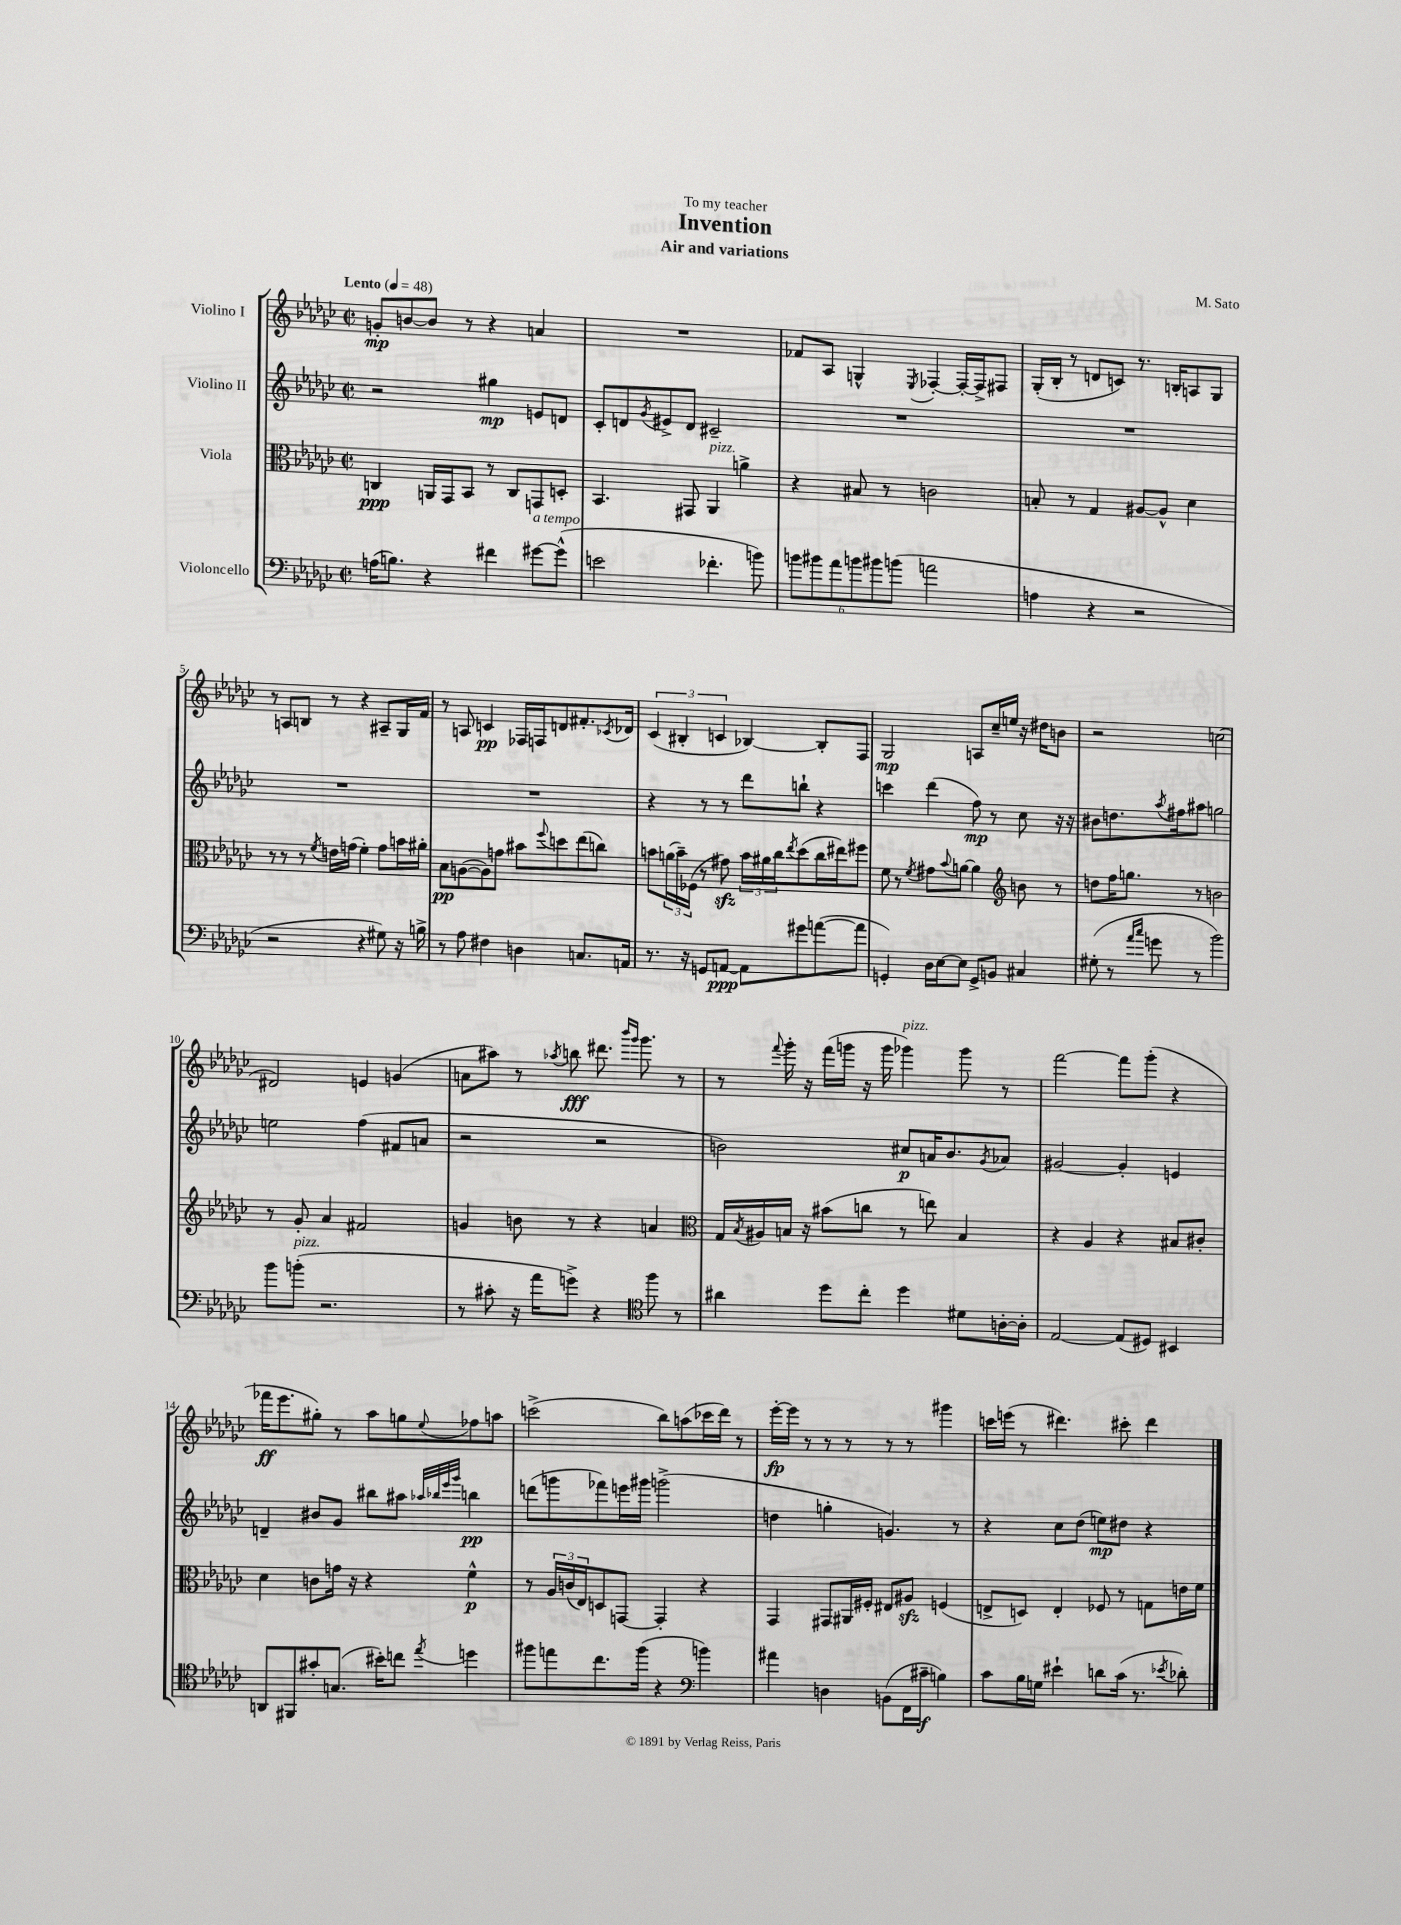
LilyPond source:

\header { title = "Invention" composer = "M. Sato" subtitle = "Air and variations" dedication = "To my teacher" }
<<
\new StaffGroup <<
\new Staff = "s0" \with { instrumentName = "Violino I" } {
    \clef treble \key ges \major \defaultTimeSignature \time 2/2 \tempo "Lento" 4 = 48
    g'8-.\mp b'8~ b'8 r8 r4 a'4 |
    R1 |
    fes'8 aes8 g4-^ \acciaccatura { ees8 } fes4~-. fes16~-. fes16-> fis8 |
    ges16-.( bes16-. r8 d'8 c'8) r8. b16-. a8 ges8 |
    r8 a8 b8 r8 r4 ais8-- ges16 f'16 |
    r8 a8 c'4\pp fes16 f16 d'8 fis'8.-. \acciaccatura { ces'8 } des'16 |
    \tuplet 3/2 { ces'4( bis4-. c'4 } bes4~) bes8-. f8 |
    ges2\mp a8 ces''16-- e''16 r16 dis''16 b'8 |
    r2 c''2( |
    dis'2) e'4 g'4( |
    a'8 ais''8) r8 \acciaccatura { aes''8 } b''8\fff dis'''8. \grace { bes'''16 ges'''16 } ges'''8. r8 |
    r8 \appoggiatura { f'''8 } ges'''16-. r16 f'''16( g'''16 r16 g'''16 ges'''4^\markup { \italic "pizz." }) ges'''8 r8 |
    f'''2~ f'''8 ges'''8-.( r4 |
    fes'''16\ff ees'''8. gis''8-.) r8 aes''8 g''8 \appoggiatura { ees''8 } fes''8 a''8 |
    c'''2->( bes''8) a''8( ces'''16 des'''16) r8 |
    ees'''16~-.\fp ees'''16 r8 r8 r8 r8 r8 gis'''4 |
    c'''16 e'''16( r8 dis'''4.) cis'''8-. dis'''4 \bar "|." |
}
\new Staff = "s1" \with { instrumentName = "Violino II" } {
    \clef treble \key ges \major \defaultTimeSignature \time 2/2
    r2 gis''4\mp e'8 d'8 |
    ces'8-. d'8 \acciaccatura { ges'8 } eis'8-> d'8 cis'2-- |
    R1 |
    R1 |
    R1 |
    R1 |
    r4 r8 r8 des'''8 b''8-! r4 |
    c'''4 des'''4( f''8\mp) r8 ces''8 r16 r16 |
    bis'8 d''8. \acciaccatura { aes''8 } fis''16 ais''8 g''2 |
    e''2 f''4( fis'8 a'8 |
    r2 r2 |
    b'2) cis''8\p a'16 b'8. \acciaccatura { ges'8 } aes'8 |
    gis'2~ gis'4-. e'4 |
    d'4-- bis'8 ges'8 bis''8 ais''8 \grace { aes''32 bes''32 ees'''32 ges'''32 } b''4\pp |
    d'''8( g'''8 fes'''8) e'''16 gis'''16 g'''2->( |
    d''4 g''4-. g'4.) r8 |
    r4 ces''8 des''8( e''8\mp) dis''8 r4 \bar "|." |
}
\new Staff = "s2" \with { instrumentName = "Viola" } {
    \clef alto \key ges \major \defaultTimeSignature \time 2/2
    c4\ppp a,16 ges,16 bes,8 r8 c8 g,8 d8-. |
    bes,4. gis,8 aes,4^\markup { \italic "pizz." } a'4-> |
    r4 bis8 r8 c'2 |
    b8-. r8 ges4 ais8~ ais8-^ des'4 |
    r8 r8 r8 \acciaccatura { f'8 } e'16 g'16( f'4-.) g'8 b'16 ais'16-. |
    bes8\pp a8~( a8) g'8 bis'8 \appoggiatura { f''8 } d''8 ees''8( c''8) |
    b'8 \tuplet 3/2 { a'16( b'16--) fes16( } r8 gis'8\sfz) \tuplet 3/2 { b'16 ais'16 ces''16 } \acciaccatura { ees''8 } des''8( ces''16 eis''16) fis''8 |
    f'8 r8 \acciaccatura { f'8 } gis'8 \appoggiatura { bes'8 } a'8~ a'4 \clef treble b'8 r8 |
    d''8 f''16 g''8. r8 b'2 |
    r8 ges'8-. aes'4 fis'2 |
    g'4 b'8 r8 r4 a'4 |
    \clef alto ges16 \acciaccatura { bes8 } ais16 b16 r16 bis'8( c''8 r8 e''8) b4 |
    r4 aes4 r4 bis8 cis'8-. |
    des'4 c'8 g'16 r16 r4 f'4-^\p |
    r8 \tuplet 3/2 { aes16 c'16( ees16) } d8 g,8~ g,4-. r4 |
    ges,4 gis,8 ais,16 fis16-. eis8 ais8\sfz f4( |
    e8-> d8) e4-. fes8 r8 g8 e'16 f'16 \bar "|." |
}
\new Staff = "s3" \with { instrumentName = "Violoncello" } {
    \clef bass \key ges \major \defaultTimeSignature \time 2/2
    a16( b8.) r4 fis'4 gis'8~^\markup { \italic "a tempo" } gis'8-^( |
    e'2 fes'4.-. b'8) |
    \tuplet 6/4 { b'8 bis'8 aes'8 b'8 bis'8 b'8( } a'2 |
    a4 r4 r2 |
    r2 r4 gis8) r16 b16-> |
    r8 aes8 fis4 d4 c8. a,16 |
    r8. r16 g,8 a,8~\ppp a,8 gis'8 a'8~( a'8 |
    g,4-.) des16 ees16~ ees8 g,8-> b,8 cis4 |
    gis8-.( r8 \grace { aes'16 ces''16 } g'8 r8 bes'2) |
    bes'8 b'8-.^\markup { \italic "pizz." }( r2. |
    r8 cis'8-. r16 aes'16 g'8->) r4 \clef tenor f''8 r8 |
    ais'4 des''8 ces''8-. des''4 dis'8 a16~-. a16-. |
    ees2~ ees8( dis8) bis,4 |
    a,8 fis,8 gis'8-. g8.( bis'16-.) c''8 \acciaccatura { ees''8 } d''4 |
    fis''8 e''8 ces''8. fis''16( r4 \clef bass b'4) |
    ais'4 d4 b,8( f,16 cis'16--\f b4) |
    ces'8 bes16 g16 eis'4-! d'8 ces'16( r8. \acciaccatura { ees'8 } des'8-.) \bar "|." |
}
>>
>>
